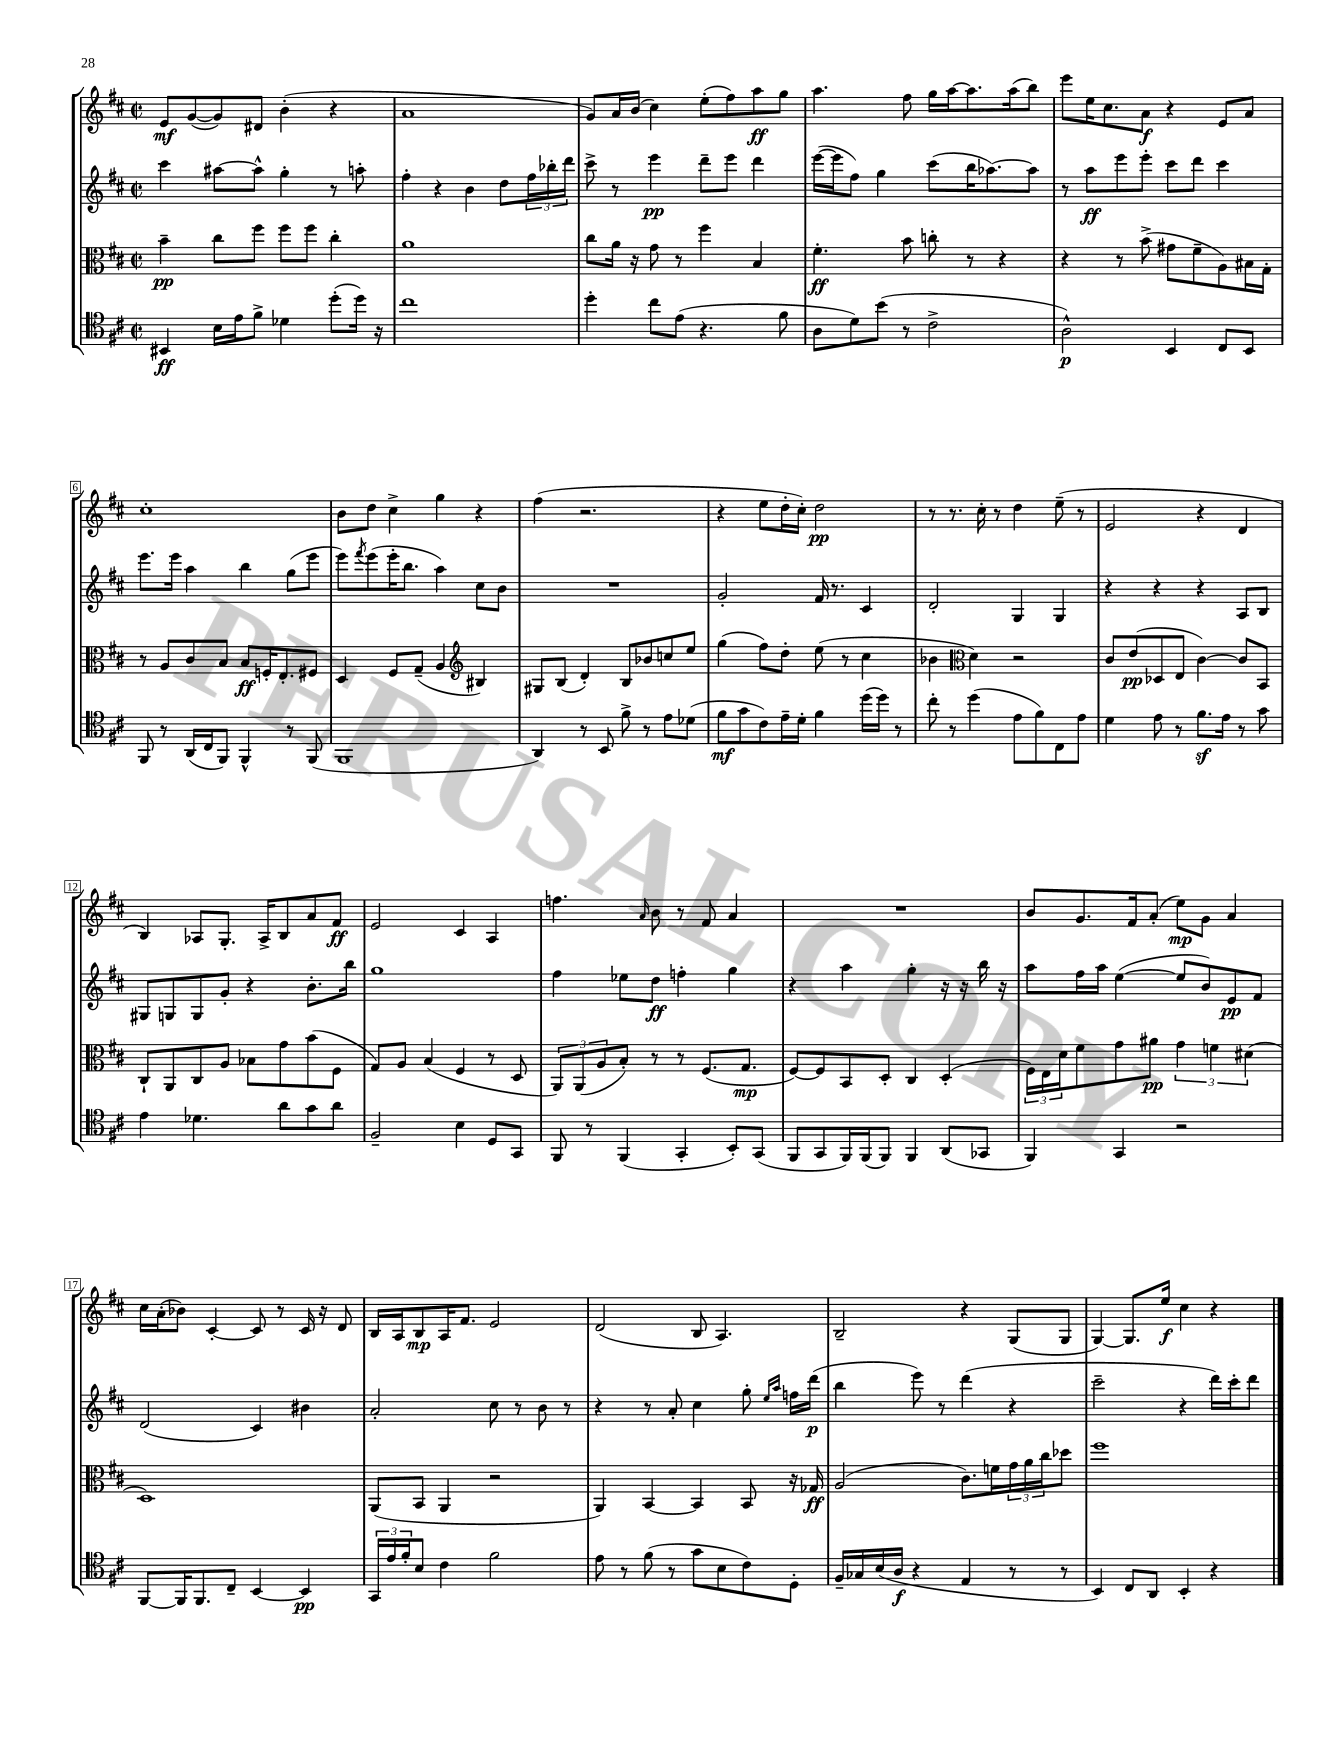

**kern	**kern	**kern	**kern
*staff4	*staff3	*staff2	*staff1
*clefC4	*clefC3	*clefG2	*clefG2
*k[f#c#]	*k[f#c#]	*k[f#c#]	*k[f#c#]
*M2/2	*M2/2	*M2/2	*M2/2
*met(c|)	*met(c|)	*met(c|)	*met(c|)
4BB#/	4b~\	4ccc#\	8e/L
.	.	.	([8g/
16B\LL	8cc#\L	[8aa#\L	8g/])
16e\J	.	.	.
8f#^\J	8ff#\J	8aa#^^\]J	8d#/J
4d-\	8ff#\L	4gg'\	(4b'\
.	8ff#\J	.	.
(8dd'\L	4cc#'\	8r	4r
16dd\Jk)	.	8aa'\	.
16r	.	.	.
=	=	=	=
1cc#	1a	4ff#'\	1a
.	.	4r	.
.	.	4b\	.
.	.	8dd\L	.
.	.	24ff#\L	.
.	.	24bb-'\	.
.	.	24ddd\JJ	.
=	=	=	=
4dd'\	8cc#\L	8ccc#^\	8g/L)
.	16a\Jk	8r	16a/L
.	16r	.	(16b/JJ
8cc#\L	8g\	4eee\	4cc#\)
(8e\J	8r	.	.
4.r	4ff#\	8ddd~\L	(8ee'\L
.	.	8eee\J	8ff#\)
.	4B/	4ddd\	8aa\
8f#\	.	.	8gg\J
=	=	=	=
8A\L	4.f#'\	([16eee\LL	4.aa\
.	.	16eee\]J	.
8d\)	.	8ff#\J)	.
(8b\J	.	4gg\	.
8r	8b\	.	8ff#\
2c#^\	8cc'\	(8ccc#\L	16gg\LL
.	.	.	[16aa\J
.	8r	16bb\K	8.aa\]
.	.	[8.aa-\)	.
.	4r	.	.
.	.	.	(16aa\k
.	.	8aa-\]J	8bb\J)
=	=	=	=
2A^^\)	4r	8r	8eee\L
.	.	8aa\L	16ee\K
.	.	.	8.cc#\
.	8r	8eee\	.
.	(8b^\	8eee'\J	8a\J
4BB/	8g#\L	8ccc#\L	4r
.	8f#~\	8ddd\J	.
8C#/L	8A\)	4ccc#\	8e/L
8BB/J	16B#\L	.	8a/J
.	16G'\JJ	.	.
=	=	=	=
8FF#/	8r	8.eee\L	1cc#'
8r	8A/L	.	.
.	.	16eee\Jk	.
(16AA/LL	8c#/	4aa\	.
16C#/J	.	.	.
8FF#/J)	8B/J	.	.
4FF#^^/	8B/L	4bb\	.
.	16F'/K	.	.
.	8.E'/	.	.
8r	.	(8gg\L	.
(8FF#/	8F#/J	8eee\J	.
=	=	=	=
1FF#	4D/	8eee\L)	8b\L
.	.	8qfff#/	.
.	.	(8eee\	8dd\J
.	8F#/L	16eee'\K	4cc#^\
.	.	8.bb\J	.
.	(8G~/J	.	.
.	4A/	4aa\)	4gg\
*	*clefG2	*	*
.	4B#/)	8cc#\L	4r
.	.	8b\J	.
=	=	=	=
4AA/)	8G#/L	1r	(4ff#\
.	(8B/J	.	.
8r	4d'/)	.	2.r
8BB/	.	.	.
8f#^\	8B/L	.	.
8r	8b-/	.	.
8e\L	8cc/	.	.
(8d-\J	8ee/J	.	.
=	=	=	=
8f#\L	(4gg\	2g'/	4r
8g\	.	.	.
8c#\)	8ff#\L)	.	8ee\L
16e~\L	8dd'\J	.	16dd'\L
16d'\JJ	.	.	16cc#'\JJ)
4f#\	(8ee\	16f#/	2dd\
.	.	8.r	.
.	8r	.	.
(16dd\LL	4cc#\	4c#/	.
16dd\JJ)	.	.	.
8r	.	.	.
=	=	=	=
8cc#'\	4b-\	2d'/	8r
8r	.	.	8.r
*	*clefC3	*	*
(4dd\	4d\)	.	.
.	.	.	16cc#'\
.	.	.	8r
8e\L	2r	4G/	4dd\
8f#\)	.	.	.
8C#\	.	4G/	(8ee~\
8e\J	.	.	8r
=	=	=	=
4d\	8c#/L	4r	2e/
.	(8e/	.	.
8e\	8D-/	4r	.
8r	8E/J	.	.
8.f#\L	[4c#\)	4r	4r
16e\Jk	.	.	.
8r	8c#/]L	8A/L	4d/
8g\	8BB/J	8B/J	.
=	=	=	=
4e\	8C#`/L	8G#/L	4B/)
.	8AA/	8G/	.
4.d-\	8C#/	8G/	8A-/L
.	8A/J	8g'/J	8.G'/J
.	8B-\L	4r	.
.	.	.	16A-^/LK
8a\L	8g\	.	8B/
8g\	(8b\	8.b'\L	8a/
8a\J	8F#\J	.	8f#/J
.	.	16bb\Jk	.
=	=	=	=
2F#~/	8G/L)	1gg	2e/
.	8A/J	.	.
.	(4B/	.	.
4B\	4F#/	.	4c#/
8D/L	8r	.	4A/
8GG/J	8D/	.	.
=	=	=	=
8FF#/	12AA/L)	4ff#\	4.ff\
.	(12AA/	.	.
8r	.	.	.
.	12A/	.	.
(4FF#/	8B'/J)	8ee-\L	.
.	.	.	16qqa/
.	8r	8dd\J	8b\
4GG'/	8r	4ff'\	8r
.	(8.F#/L	.	8f#/
8BB'/L)	.	4gg\	4a/
.	8.G/J	.	.
(8GG/J	.	.	.
=	=	=	=
8FF#/L	[8F#/L)	4r	1r
8GG/	8F#/]	.	.
16FF#/L)	8BB/	4aa\	.
(16FF#/J	.	.	.
8FF#/J)	8D'/J	.	.
4FF#/	4C#/	4gg'\	.
(8AA/L	(4D'/	16r	.
.	.	16r	.
8GG-/J	.	16bb\	.
.	.	16r	.
=	=	=	=
4FF#/)	24F#\LL)	8aa\L	8b/L
.	24E\	.	.
.	24d\J	.	.
.	8f#\	16ff#\L	8.g/
.	.	16aa\JJ	.
4GG/	8g\	([4ee\	.
.	.	.	16f#/k
.	8a#\J	.	(8a'/J
2r	6g\	8ee/]L	8ee\L)
.	.	8b/)	8g\J
.	6f\	.	.
.	.	8e/	4a/
.	(6d#\	.	.
.	.	8f#/J	.
=	=	=	=
[8FF#/L	1D)	(2d/	16cc#\LL
.	.	.	(16a'\J
16FF#/]K	.	.	8b-\J)
8.FF#/	.	.	.
.	.	.	[4c#'/
8C#~/J	.	.	.
[4BB/	.	4c#/)	8c#/]
.	.	.	8r
4BB/]	.	4b#\	16c#/
.	.	.	16r
.	.	.	8d/
=	=	=	=
24GG/LL	(8AA/L	2a'/	16B/LL
24e/	.	.	.
.	.	.	16A/J
24f#'/J	.	.	.
8B/J	8BB/J	.	8B/
4c#\	4AA/	.	16A/K
.	.	.	8.f#/J
2f#\	2r	8cc#\	2e/
.	.	8r	.
.	.	8b\	.
.	.	8r	.
=	=	=	=
8e\	4AA/)	4r	(2d/
8r	.	.	.
(8f#\	[4BB/	8r	.
8r	.	8a'/	.
8g\L	4BB/]	4cc#\	8B/
8B\	.	.	4.A/)
8c#\)	8BB/	8gg'\	.
.	.	16qqee/LL	.
.	.	16qqaa/JJ	.
8D'\J	16r	16ff\LL	.
.	16G-/	(16ddd\JJ	.
=	=	=	=
16F#~/LL	(2A/	4bb\	2B~/
16G-/	.	.	.
(16B/	.	.	.
16A/JJ	.	.	.
4r	.	8eee\)	.
.	.	8r	.
4E/	8.c#\L)	(4ddd\	4r
.	16f\L	.	.
8r	24g\	4r	(8G/L
.	24a\	.	.
.	24cc#\J	.	.
8r	8dd-\J	.	8G/J
=	=	=	=
4BB/)	1ff#	2ccc#~\	[4G/)
8C#/L	.	.	8.G/]L
8AA/J	.	.	.
.	.	.	16ee/Jk
4BB'/	.	4r	4cc#\
4r	.	16ddd\LL)	4r
.	.	16ccc#'\J	.
.	.	8ddd\J	.
==	==	==	==
*-	*-	*-	*-
